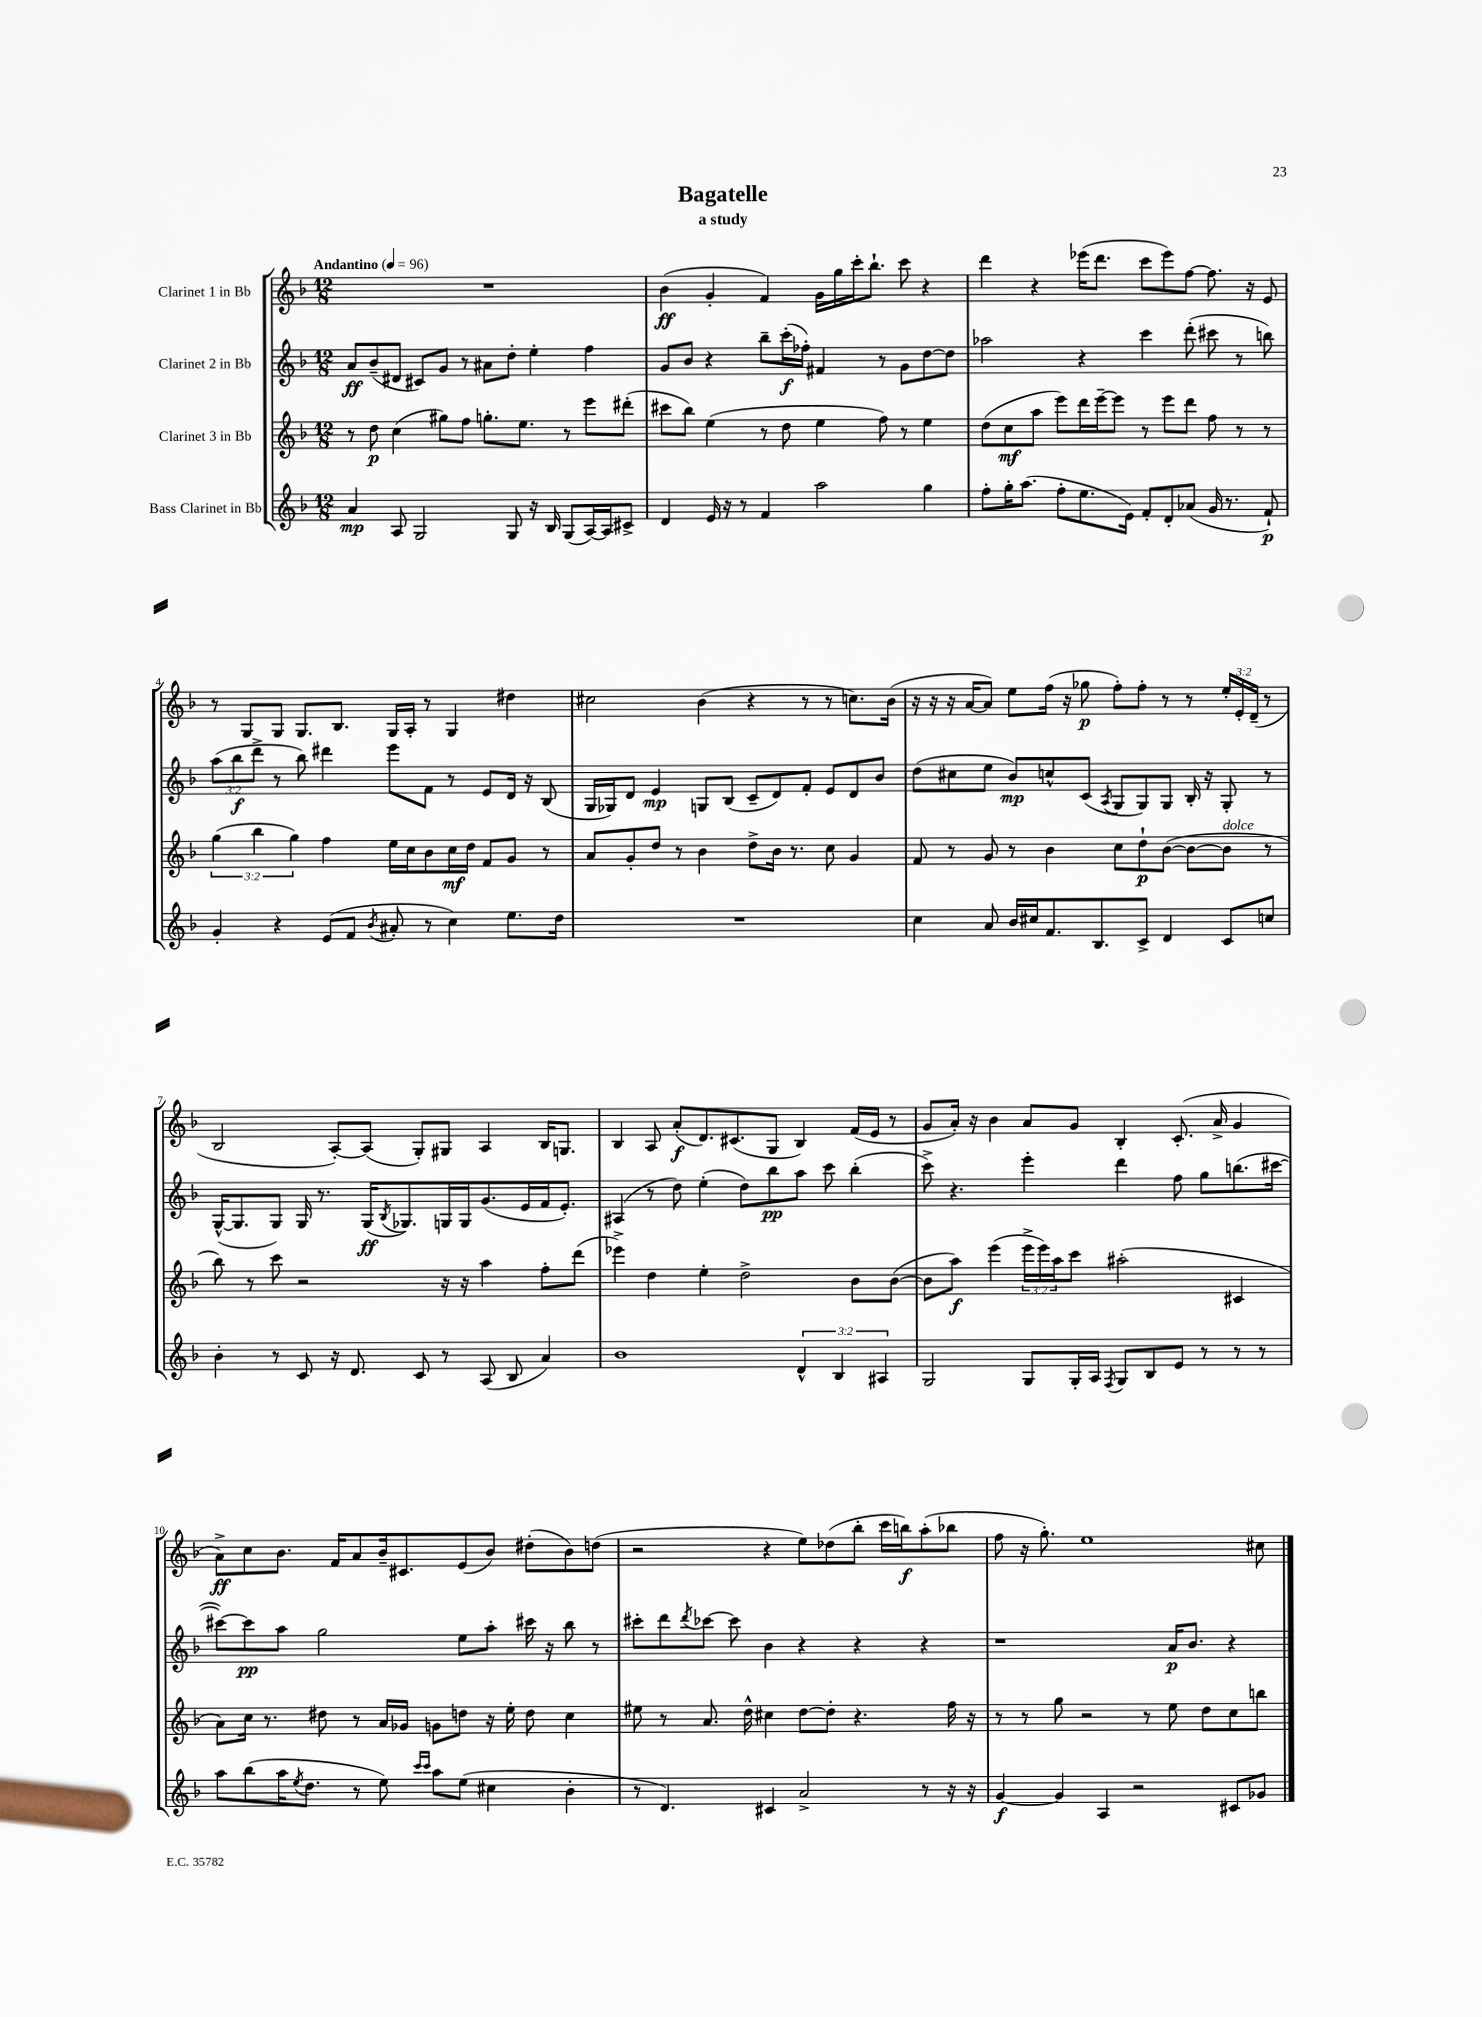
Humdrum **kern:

**kern	**kern	**kern	**kern
*staff4	*staff3	*staff2	*staff1
*clefG2	*clefG2	*clefG2	*clefG2
*k[b-]	*k[b-]	*k[b-]	*k[b-]
*M12/8	*M12/8	*M12/8	*M12/8
*MM96	*MM96	*MM96	*MM96
4a	8r	8a	1.r
.	8dd	(8b-~	.
8A	(4cc	8d#	.
2G	.	8c#)	.
.	8gg#)	8g	.
.	8ff	8r	.
.	8.gg'	8a#	.
8G	.	8dd'	.
.	8.ee	.	.
16r	.	4ee'	.
16B-	.	.	.
(8G	8r	.	.
[16A)	8eee	4ff	.
16A]	.	.	.
8c#^	(8ddd#'	.	.
=	=	=	=
4d	8ccc#	8g	(4b-
.	8bb-)	8b-	.
16e	(4ee	4r	4g'
16r	.	.	.
8r	.	.	.
4f	8r	8bb-~	4f)
.	8dd	(16ccc'	.
.	.	16ff-')	.
2aa	4ee	4f#	16g
.	.	.	16gg
.	.	.	16ccc'
.	.	.	8.bb-`
.	8ff)	8r	.
.	8r	8g	8ccc
4gg	4ee	[8dd	4r
.	.	8dd]	.
=	=	=	=
8ff'	(8dd	2aa-	4ddd
16gg'	8cc	.	.
(8.aa	.	.	.
.	8aa	.	4r
8ff'	8eee)	.	.
8.ee	16ddd	4r	(16eee-
.	[16eee~	.	8.ddd
.	8eee]	.	.
16e)	.	.	.
8f'	8r	4ccc	8ccc
8d'	8eee	.	8eee-)
(8a-	8ddd	(8ddd'	[8ff
16g	8ff	8ccc#	8.ff]
8.r	.	.	.
.	8r	8r	.
.	.	.	16r
8f`)	8r	8bb)	8e
=	=	=	=
4g'	(6gg	(12aa	8r
.	.	12bb-	.
.	.	.	8G
.	6bb-	12ddd^	.
4r	.	8r	8G
.	6gg)	.	.
.	.	8bb-)	8.G
(8e	4ff	4ddd#	.
.	.	.	8.B-
8f	.	.	.
8qb-	.	.	.
8a#'	16ee	8eee	16G
.	16cc	.	16A'
8r	8b-	8f	8r
4cc)	16cc	8r	4G
.	16dd	.	.
.	8f	8e	.
8.ee	8g	16d	4dd#
.	.	16r	.
.	8r	(8B-	.
16dd	.	.	.
=	=	=	=
1.r	8a	16G	2cc#
.	.	16G-)	.
.	8g'	8d	.
.	8dd	4e	.
.	8r	.	.
.	4b-	8G	(4b-
.	.	(8B-	.
.	8dd^	8c~	4r
.	16b-	8d)	.
.	8.r	.	.
.	.	8f'	8r
.	8cc	8e	8r
.	4g	8d	8.cc)
.	.	8b-	.
.	.	.	(16b-
=	=	=	=
4cc	8f	(8dd	16r
.	.	.	16r
.	8r	8cc#	16r
.	.	.	[16a
8a	8g	8ee	8a])
16b-	8r	8b-)	8ee
16cc#	.	.	.
8.f	4b-	8cc^^	(16ff
.	.	.	16r
.	.	(8c	8gg-
8.B-	.	.	.
.	.	8qA	.
.	8cc	8G	8ff')
8c^	8dd`	8G)	8ff'
4d	([8b-	8G	8r
.	8b-_	16B-'	8r
.	.	16r	.
8c	8b-]	8G'	24ee'
.	.	.	24e'
.	.	.	(24d~
8cc	8r	8r	8r
=	=	=	=
4b-'	8bb-)	([16G^^	2B-
.	.	8.G]	.
.	8r	.	.
8r	8ccc	8G)	.
8c	2r	16G	.
.	.	8.r	.
16r	.	.	[8A')
8.d	.	.	.
.	.	(16G	(8A]
.	.	8qB-	.
.	.	8.G-)	.
8c	.	.	8G')
8r	16r	16G	8G#
.	16r	16G	.
(8A	4aa	(8.g	4A
8B-	.	.	.
.	.	16e	.
4a)	8ff'	16f	16B-
.	.	8.e')	8.G
.	(8ddd	.	.
=	=	=	=
1b-	4eee-^)	(4A#	4B-
.	4dd	8r	8A
.	.	8dd)	(8a'
.	4ee'	(4ee'	8.d)
.	.	.	(8.c#
.	2dd^	8dd)	.
.	.	8bb-	8G
6d^^	.	8aa	4B-)
.	.	8ccc	.
6B-	.	.	.
.	8b-	(4bb-'	(16f
.	.	.	16e
6A#	.	.	.
.	([8b-	.	8r
=	=	=	=
2G	8b-]	8ccc^)	8g
.	8aa)	4.r	16a')
.	.	.	16r
.	(4eee	.	4b-
8G	24eee^	4eee'	8a
.	24eee)	.	.
.	24aa	.	.
16G'	8ccc	.	8g
16A	.	.	.
8qF	.	.	.
8G	(2aa#'	4ddd	4B-'
8B-	.	.	.
8e	.	8ff	(8.c'
8r	.	8gg	.
.	.	.	16a^
8r	4c#	(8.bb	4g
8r	.	.	.
.	.	[16ccc#	.
=	=	=	=
8aa	8a)	8ccc#_)	8a^)
(8bb-	16cc	8ccc#]	8cc
.	8.r	.	.
16aa	.	8aa	8.b-
8qee	.	.	.
8.dd	.	.	.
.	8dd#	2gg	.
.	.	.	16f
8r	8r	.	8a
8ee)	16a	.	16b-~
.	16g-	.	8.c#
16qqccc	.	.	.
16qqccc	.	.	.
8aa	8g	.	.
(8ee	8dd	8ee	(8e
4cc#	16r	8aa'	8b-)
.	16ee'	.	.
.	8dd	16ccc#	(8dd#'
.	.	16r	.
4b-'	4cc	8bb-	8b-)
.	.	8r	(8dd
=	=	=	=
8r	8ee#	8ccc#'	2r
4.d)	8r	8ddd	.
.	.	8qddd	.
.	8.a	[8ccc-	.
.	.	8ccc-]	.
.	16dd^^	.	.
4c#	4cc#	4b-	4r
2a^	[8dd	4r	8ee)
.	8dd']	.	(8dd-
.	4.r	4r	8bb-'
.	.	.	16ccc
.	.	.	16bb)
8r	.	4r	(8aa'
16r	16ff	.	8bb-
16r	16r	.	.
=	=	=	=
[4g	8r	1r	8ff
.	8r	.	16r
.	.	.	8.gg')
4g]	8gg	.	.
.	2r	.	1ee
4A	.	.	.
2r	.	.	.
.	8r	.	.
.	8ee	16a	.
.	.	8.b-	.
.	8dd	.	.
8c#	8cc	4r	.
8g-	8bb	.	8cc#
==	==	==	==
*-	*-	*-	*-
